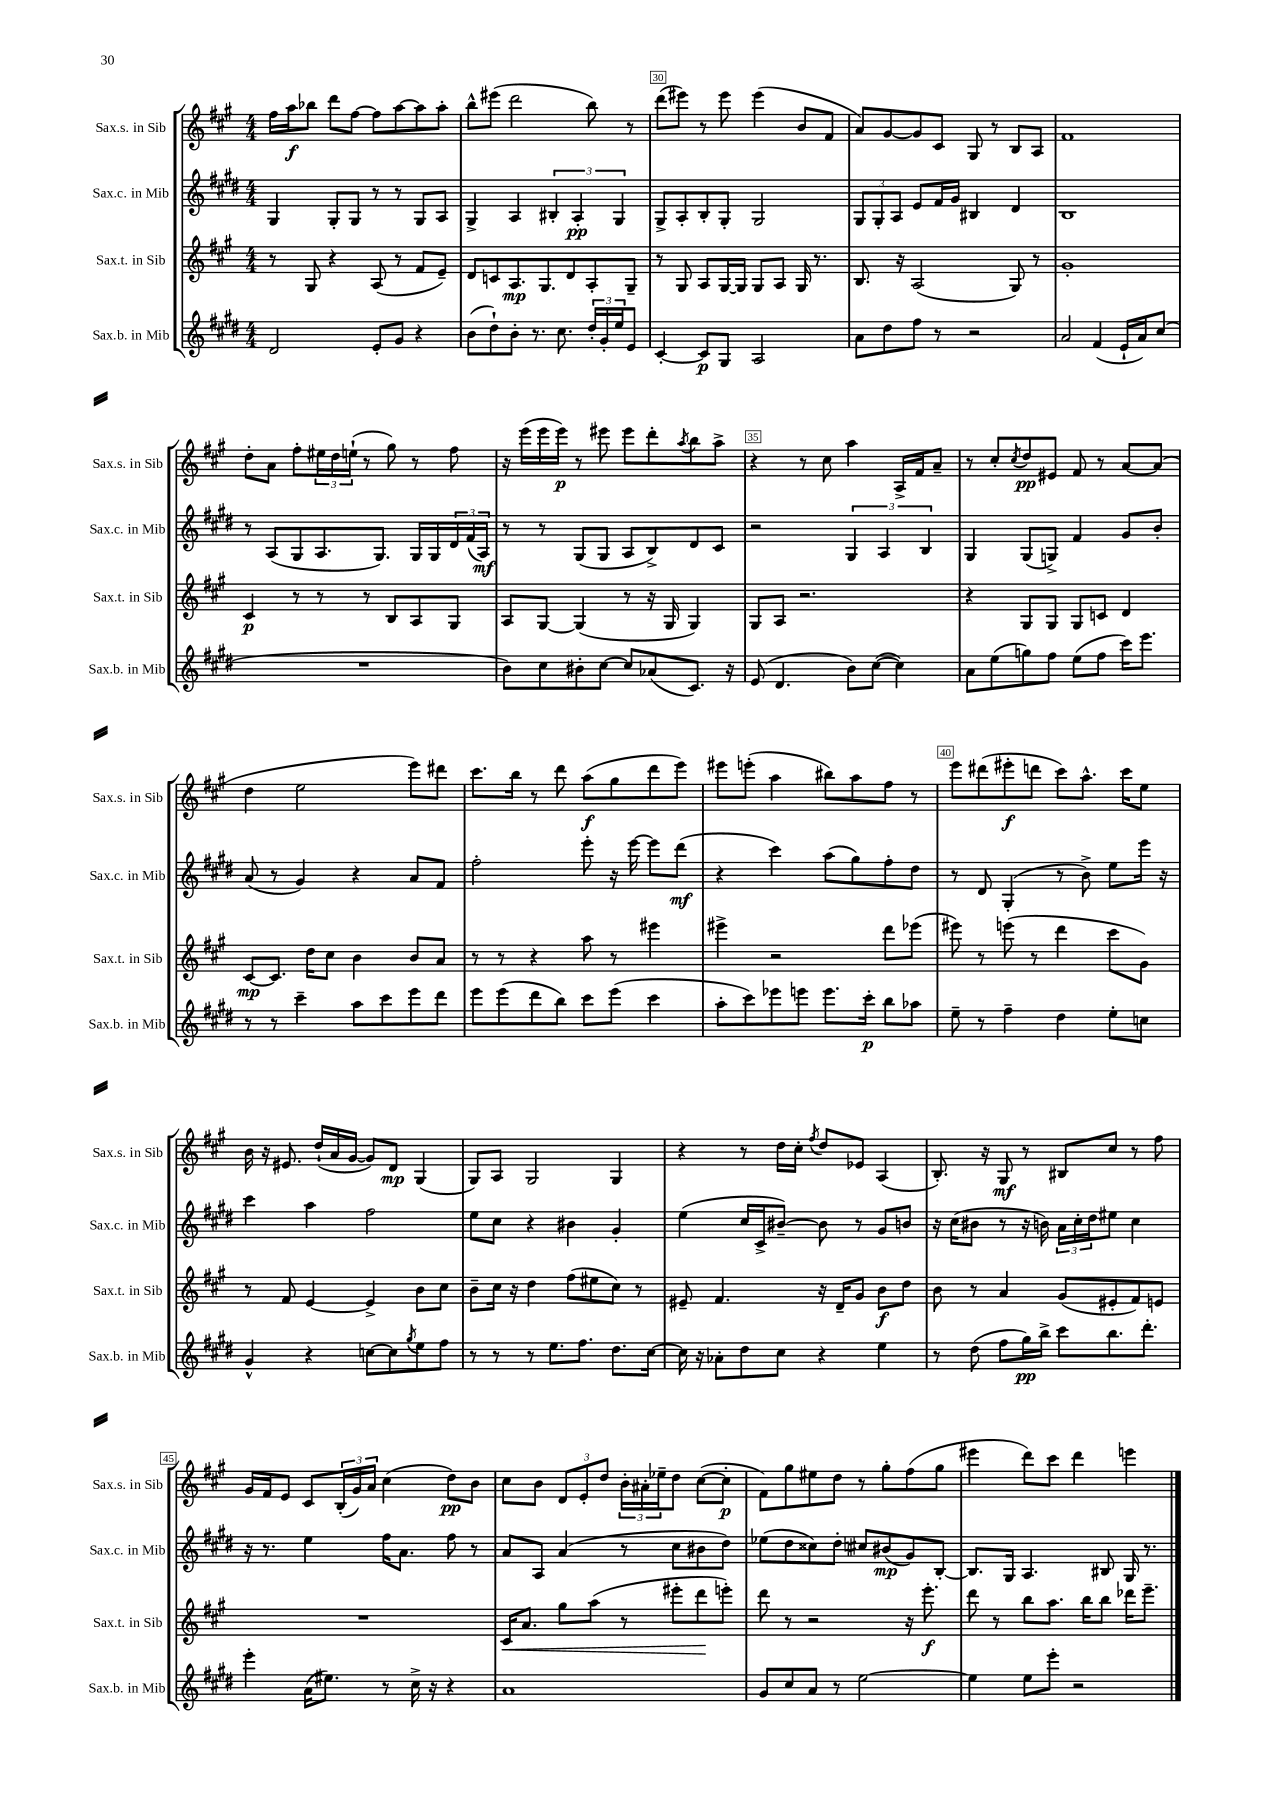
<<
\new StaffGroup <<
\new Staff = "s0" \with { instrumentName = "Sax.s. in Sib" shortInstrumentName = "Sax.s. in Sib" } {
    \clef treble \key a \major \numericTimeSignature \time 4/4
    fis''16 a''16\f bes''8 d'''8 fis''8~ fis''8 a''8~ a''8 a''8-. |
    b''8-^ eis'''8( d'''2 b''8) r8 |
    d'''8( eis'''8) r8 eis'''8 eis'''4( b'8 fis'8 |
    a'8) gis'8~ gis'8 cis'8 gis8 r8 b8 a8 |
    fis'1 |
    d''8-. a'8 fis''8-. \tuplet 3/2 { eis''16 d''16 e''16-!( } r8 gis''8) r8 fis''8 |
    r16 e'''16( e'''16 e'''16\p) r8 eis'''8 eis'''8 d'''8-. \acciaccatura { a''8 } b''8 a''8-> |
    r4 r8 cis''8 a''4 a16-> fis'16 a'8-- |
    r8 cis''8-. \acciaccatura { cis''8 } d''8\pp eis'8 fis'8 r8 a'8~ a'8( |
    d''4 e''2 e'''8) dis'''8 |
    cis'''8. b''16 r8 d'''8 a''8\f( gis''8 d'''8 e'''8) |
    eis'''8 e'''8-.( a''4 bis''8) a''8 fis''8 r8 |
    e'''8 dis'''8( eis'''8-.\f d'''8 cis'''8) a''8.-^ cis'''16 e''8 |
    b'16 r16 eis'8. d''16-!( a'16 gis'16~ gis'8) d'8\mp gis4( |
    gis8) a8 gis2 gis4 |
    r4 r8 d''16 cis''16-. \acciaccatura { fis''8 } d''8 ees'8 a4( |
    b8.-.) r16 gis8\mf r8 bis8 cis''8 r8 fis''8 |
    gis'16 fis'16 e'8 cis'8 \tuplet 3/2 { b16-.( gis'16) a'16 } cis''4( d''8\pp) b'8 |
    cis''8 b'8 \tuplet 3/2 { d'8 e'8-. d''8 } \tuplet 3/2 { b'16-. ais'16-. ees''16-- } d''8 cis''8~( cis''8-.\p |
    fis'8) gis''8 eis''8 d''8 r8 gis''8-. fis''8( gis''8 |
    eis'''4 d'''8) cis'''8 d'''4 e'''4 \bar "|." |
}
\new Staff = "s1" \with { instrumentName = "Sax.c. in Mib" shortInstrumentName = "Sax.c. in Mib" } {
    \clef treble \key e \major \numericTimeSignature \time 4/4
    gis4 gis8-. gis8 r8 r8 gis8 a8 |
    gis4-> a4 \tuplet 3/2 { bis4-. a4-.\pp gis4 } |
    gis8-> a8-. b8-. gis8-. gis2 |
    \tuplet 3/2 { gis8 gis8-. a8 } e'8 fis'16 gis'16 bis4 dis'4 |
    b1 |
    r8 a8( gis8 a8. gis8.) gis16 gis16 \tuplet 3/2 { dis'16 fis'16( a16\mf) } |
    r8 r8 gis8( gis8 a8 b8->) dis'8 cis'8 |
    r2 \tuplet 3/2 { gis4 a4 b4 } |
    gis4 gis8( g8->) fis'4 gis'8 b'8-. |
    a'8( r8 gis'4) r4 a'8 fis'8 |
    fis''2-. e'''8-. r16 e'''16~ e'''8 dis'''8\mf( |
    r4 cis'''4) a''8( gis''8) fis''8-. dis''8 |
    r8 dis'8 gis4-.( r8 b'8->) e''8 e'''16 r16 |
    cis'''4 a''4 fis''2 |
    e''8 cis''8 r4 bis'4 gis'4-. |
    e''4( cis''16 cis'16-> bis'8~--) bis'8 r8 gis'8 b'8 |
    r16 cis''16( bis'8 r8 r16 b'16) \tuplet 3/2 { a'16 cis''16-. dis''16 } eis''8 cis''4 |
    r16 r8. e''4 fis''16 a'8. fis''8 r8 |
    a'8 a8 a'4( r8 cis''8 bis'8 dis''8) |
    ees''8( dis''8 cisis''8) dis''8-. cis''8 bis'8\mp( gis'8) b8~-. |
    b8. gis16 a4. bis8 gis16 r8. \bar "|." |
}
\new Staff = "s2" \with { instrumentName = "Sax.t. in Sib" shortInstrumentName = "Sax.t. in Sib" } {
    \clef treble \key a \major \numericTimeSignature \time 4/4
    r8 gis8 r4 a8( r8 fis'8 e'8--) |
    d'8 c'8 a8.\mp gis8. d'8 a8-. gis8-- |
    r8 gis8 a8 gis16~ gis16 gis8 a8 gis16 r8. |
    b8. r16 a2( gis8) r8 |
    gis'1-. |
    cis'4\p r8 r8 r8 b8 a8 gis8 |
    a8 gis8~ gis4( r8 r16 gis16 gis4) |
    gis8 a8 r2. |
    r4 gis8 gis8 gis8 c'8 d'4 |
    cis'8~\mp cis'8. d''16 cis''8 b'4 b'8 a'8 |
    r8 r8 r4 a''8 r8 eis'''4 |
    eis'''4-> r2 d'''8 ees'''8( |
    eis'''8) r8 e'''8( r8 d'''4 cis'''8 gis'8) |
    r8 fis'8 e'4~ e'4-> b'8 cis''8 |
    b'8-- cis''16 r16 d''4 fis''8( eis''8 cis''8) r8 |
    eis'8-- fis'4. r16 d'16-- gis'8 b'8\f d''8 |
    b'8 r8 a'4 gis'8( eis'8-. fis'8) e'8 |
    R1 |
    cis'16\< a'8. gis''8 a''8( r8 eis'''8-. d'''8\! e'''8-.) |
    d'''8 r8 r2 r16 e'''8.-.\f |
    d'''8 r8 b''8 a''8. b''16 b''8 des'''16 e'''8.-- \bar "|." |
}
\new Staff = "s3" \with { instrumentName = "Sax.b. in Mib" shortInstrumentName = "Sax.b. in Mib" } {
    \clef treble \key e \major \numericTimeSignature \time 4/4
    dis'2 e'8-. gis'8 r4 |
    b'8( dis''8-!) b'8-. r8. cis''8. \tuplet 3/2 { dis''16-. gis'16-. e''16 } e'8 |
    cis'4~-. cis'8\p gis8 a2 |
    a'8 dis''8 fis''8 r8 r2 |
    a'2 fis'4( e'16-! a'16) cis''8( |
    R1 |
    b'8) cis''8 bis'8-. cis''8~ cis''8 aes'8( cis'8.) r16 |
    e'8( dis'4. b'8) cis''8~( cis''4) |
    a'8 e''8( g''8) fis''8 e''8( fis''8 cis'''16) e'''8. |
    r8 r8 cis'''4-- a''8 cis'''8 e'''8 dis'''8 |
    e'''8 e'''8( dis'''8 b''8) cis'''8 e'''8( cis'''4 |
    a''8-. cis'''8) ees'''8 e'''8 e'''8. cis'''16-.\p b''8 aes''8 |
    e''8-- r8 fis''4-- dis''4 e''8-. c''8 |
    gis'4-^ r4 c''8~ c''8 \acciaccatura { gis''8 } e''8 fis''8 |
    r8 r8 r8 e''8. fis''8. dis''8. cis''16~ |
    cis''16 r16 aes'8-. dis''8 cis''8 r4 e''4 |
    r8 dis''8( fis''8 gis''16\pp) b''16-> cis'''8 b''8. dis'''8.-. |
    e'''4-. a'16( eis''8.) r8 cis''16-> r16 r4 |
    a'1 |
    gis'8 cis''8 a'8 r8 e''2~ |
    e''4 e''8 e'''8-. r2 \bar "|." |
}
>>
>>
\layout { \context { \Score currentBarNumber = #28 \override BarNumber.break-visibility = ##(#f #t #t) barNumberVisibility = #(every-nth-bar-number-visible 5) \override BarNumber.stencil = #(make-stencil-boxer 0.1 0.3 ly:text-interface::print) } }
